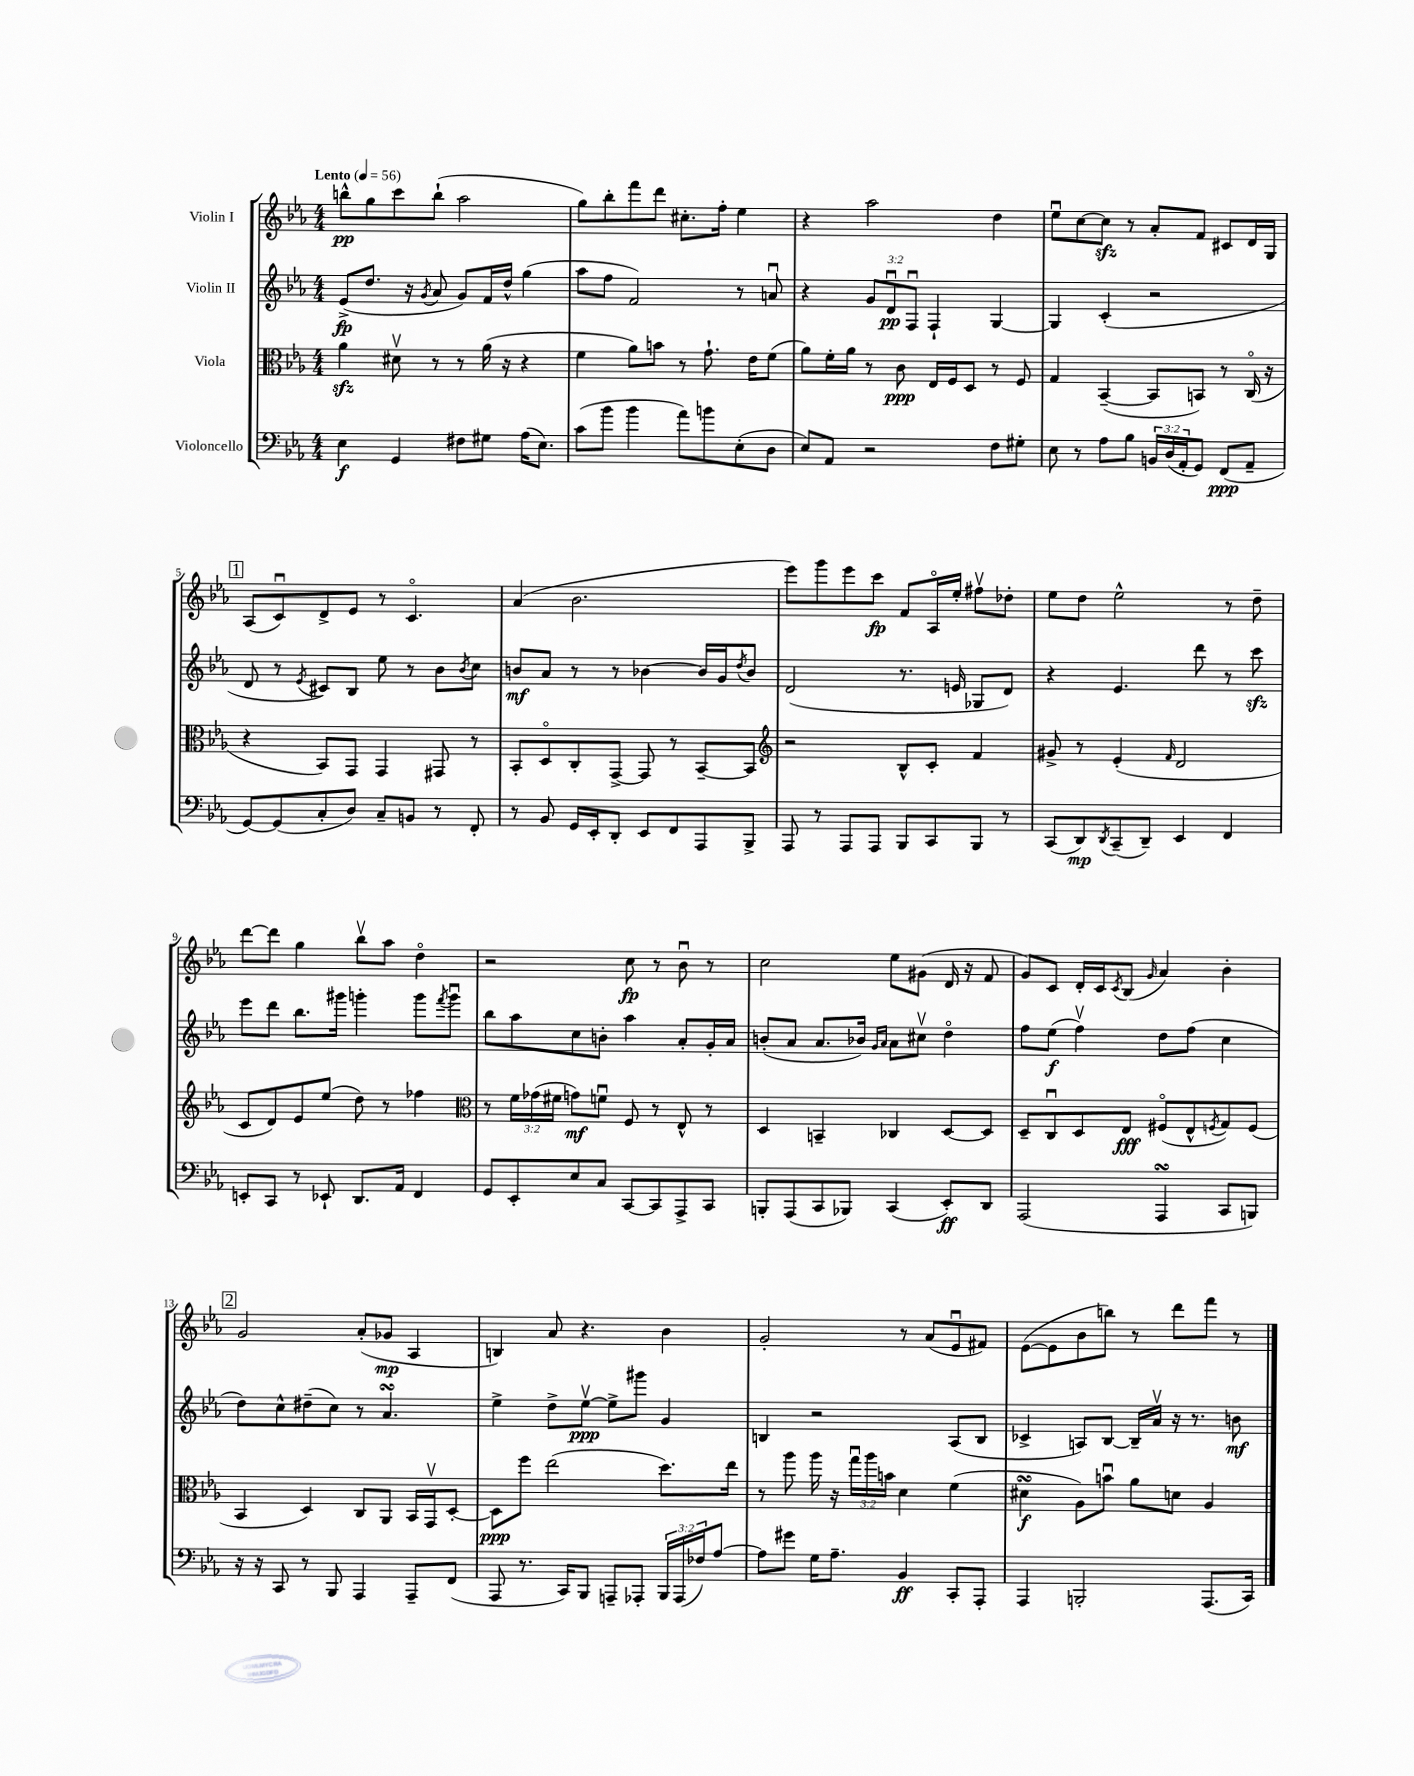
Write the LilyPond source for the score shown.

<<
\new StaffGroup <<
\new Staff = "s0" \with { instrumentName = "Violin I" } {
    \clef treble \key ees \major \numericTimeSignature \time 4/4 \tempo "Lento" 4 = 56
    b''8-^\pp g''8 c'''8 b''8-!( aes''2 |
    g''8) bes''8-. f'''8 d'''8 cis''8.-. f''16-. ees''4 |
    r4 aes''2 d''4 |
    ees''8\downbow c''8~ c''8\sfz r8 aes'8-. f'8 cis'8 d'16 g16 |
    \mark \markup { \box "1" } aes8( c'8\downbow) d'8-> ees'8 r8 c'4.\flageolet |
    aes'4( bes'2. |
    ees'''8) g'''8 ees'''8 c'''8\fp f'8 aes16\flageolet ees''16-. fis''8\upbow des''8-. |
    ees''8 d''8 ees''2-^ r8 d''8-- |
    d'''8~ d'''8 g''4 bes''8\upbow aes''8 d''4\flageolet |
    r2 c''8\fp r8 bes'8\downbow r8 |
    c''2 ees''8 gis'8( d'16 r16 f'8 |
    g'8) c'8 d'16-. c'16 \acciaccatura { c'8 } bes8( \grace { g'16 } aes'4) bes'4-. |
    \mark \markup { \box "2" } g'2 aes'8-.( ges'8\mp aes4 |
    b4) aes'8 r4. bes'4 |
    g'2-. r8 aes'8( ees'8\downbow fis'8) |
    ees'8~( ees'8 bes'8 b''8) r8 d'''8 f'''8 r8 \bar "|." |
}
\new Staff = "s1" \with { instrumentName = "Violin II" } {
    \clef treble \key ees \major \numericTimeSignature \time 4/4 \override Staff.TupletNumber.text = #tuplet-number::calc-fraction-text
    ees'8->\fp( d''8. r16 \acciaccatura { g'8 } aes'8 g'8) f'16 d''16-^ g''4( |
    aes''8 f''8 f'2) r8 a'8\downbow |
    r4 \tuplet 3/2 { g'8 d'8\downbow\pp f8\downbow } f4-! g4~ |
    g4 c'4-.( r2 |
    \mark \markup { \box "1" } d'8 r8 \acciaccatura { ees'8 } cis'8) bes8 ees''8 r8 bes'8 \acciaccatura { bes'8 } c''8 |
    b'8\mf aes'8 r8 r8 bes'4~ bes'16 g'16 \acciaccatura { d''8 } bes'8 |
    d'2( r8. e'16 ges8 d'8) |
    r4 ees'4. d'''8 r8 c'''8\sfz |
    ees'''8 d'''8 bes''8. gis'''16 g'''4-. g'''8 \acciaccatura { f'''8 } g'''8\downbow |
    bes''8 aes''8 c''8 b'8-. aes''4 aes'8-. g'16-. aes'16 |
    b'8-.( aes'8 aes'8. bes'16) \grace { g'16 aes'16 } aes'8 cis''8\upbow d''4\flageolet |
    f''8 ees''8\f( f''4\upbow) d''8 f''8( c''4 |
    \mark \markup { \box "2" } d''8) c''8-^ dis''8--( c''8) r8 aes'4.\turn |
    ees''4-> d''8-> ees''8~\upbow\ppp ees''8-> gis'''8 g'4 |
    b4 r2 aes8( b8 |
    ces'4-> a8) bes8~ bes16-- aes'16\upbow r16 r8. b'8\mf \bar "|." |
}
\new Staff = "s2" \with { instrumentName = "Viola" } {
    \clef alto \key ees \major \numericTimeSignature \time 4/4 \override Staff.TupletNumber.text = #tuplet-number::calc-fraction-text
    aes'4\sfz dis'8\upbow r8 r8 aes'16( r16 r4 |
    f'4 aes'8) b'8 r8 g'8.-! ees'16 f'8( |
    aes'8) f'16-. aes'16 r8 c'8\ppp ees16 f16 d8 r8 f8 |
    g4 bes,4~--( bes,8 b,8) r8 c16\flageolet( r16 |
    \mark \markup { \box "1" } r4 bes,8) g,8 g,4 gis,8 r8 |
    bes,8-. d8\flageolet c8-. g,8~-> g,8 r8 bes,8~-- bes,8 |
    \clef treble r2 bes8-^ c'8-. f'4 |
    gis'8-> r8 ees'4-.( \grace { f'16 } d'2 |
    c'8 d'8) ees'8 ees''8( d''8) r8 fes''4 |
    \clef alto r8 \tuplet 3/2 { f'16 ges'16( fis'16 } g'8\mf) f'8\downbow f8 r8 ees8-^ r8 |
    d4 b,4-- ces4 d8~ d8 |
    d8-- c8\downbow d8 ees8\fff fis8\flageolet( ees8-^ \acciaccatura { f8 } g8) f8( |
    \mark \markup { \box "2" } bes,4 d4) c8 aes,8 bes,16 g,16\upbow d8~-. |
    d8\ppp f''8 ees''2( d''8.) ees''16 |
    r8 aes''8 aes''16 r16 \tuplet 3/2 { g''16\downbow aes''16 b'16 } d'4 f'4( |
    dis'4\turn\f aes8) b'8\downbow aes'8 d'8 aes4 \bar "|." |
}
\new Staff = "s3" \with { instrumentName = "Violoncello" } {
    \clef bass \key ees \major \numericTimeSignature \time 4/4 \override Staff.TupletNumber.text = #tuplet-number::calc-fraction-text
    ees4\f g,4 fis8 gis8 aes16( ees8.) |
    c'8( bes'8 bes'4 aes'8) b'8 ees8-.( d8 |
    ees8) aes,8 r2 f8 gis8-. |
    ees8 r8 aes8 bes8 \tuplet 3/2 { b,16 d16( aes,16-. } g,8) f,8\ppp( aes,8-- |
    \mark \markup { \box "1" } g,8~) g,8( c8-. d8) c8-- b,8 r8 f,8-. |
    r8 bes,8 g,16 ees,16-. d,8-. ees,8 f,8 aes,,8 bes,,8-> |
    aes,,8 r8 aes,,8 aes,,8 bes,,8 c,8 bes,,8 r8 |
    c,8( d,8\mp) \acciaccatura { d,8 } c,8--( d,8--) ees,4 f,4 |
    e,8-. c,8 r8 ees,8-! d,8. aes,16 f,4 |
    g,8 ees,8-. ees8 c8 c,8~ c,8 aes,,8-> c,8 |
    b,,8-. aes,,8( c,8 bes,,8) c,4( ees,8-.\ff) d,8 |
    aes,,2( aes,,4\turn c,8 b,,8) |
    \mark \markup { \box "2" } r16 r16 c,8 r8 bes,,8 aes,,4 aes,,8-- f,8( |
    aes,,8 r8. c,16) bes,,8 a,,8-- aes,,8-. \tuplet 3/2 { bes,,16 aes,,16( fes16) } aes8~ |
    aes8 gis'8 g16 aes8.-- bes,4\ff c,8-. aes,,8-. |
    aes,,4 b,,2-. aes,,8.( c,16) \bar "|." |
}
>>
>>
